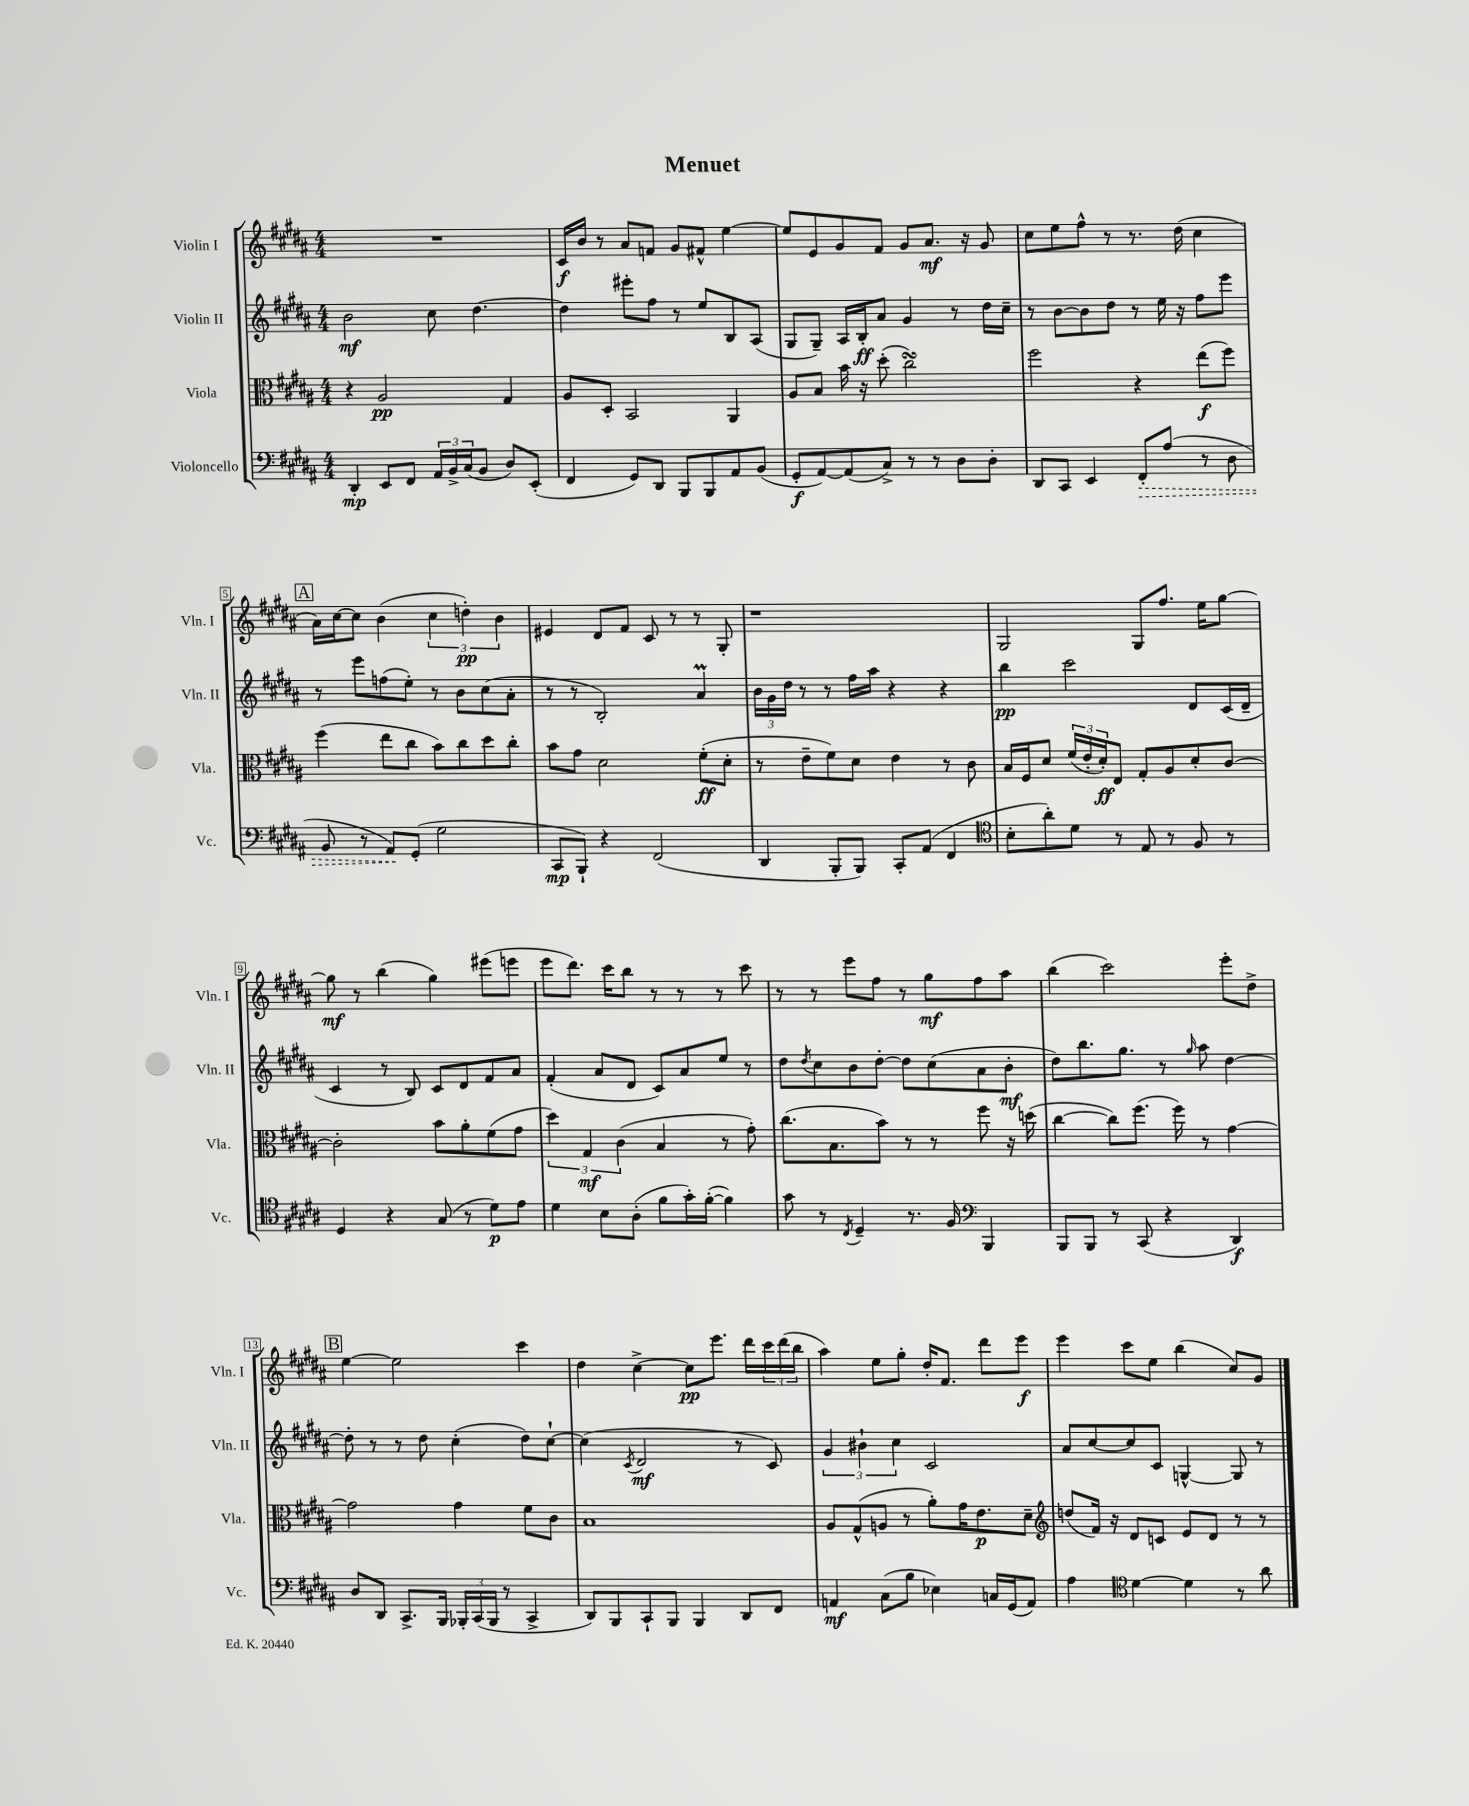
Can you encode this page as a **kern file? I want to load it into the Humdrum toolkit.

**kern	**dynam	**kern	**dynam	**kern	**dynam	**kern	**dynam
*part4	*part4	*part3	*part3	*part2	*part2	*part1	*part1
*staff4	*staff4	*staff3	*staff3	*staff2	*staff2	*staff1	*staff1
*I"Violoncello	*	*I"Viola	*	*I"Violin II	*	*I"Violin I	*
*I'Vc.	*	*I'Vla.	*	*I'Vln. II	*	*I'Vln. I	*
*clefF4	*	*clefC3	*	*clefG2	*	*clefG2	*
*k[f#c#g#d#a#]	*	*k[f#c#g#d#a#]	*	*k[f#c#g#d#a#]	*	*k[f#c#g#d#a#]	*
*M4/4	*	*M4/4	*	*M4/4	*	*M4/4	*
=1	=1	=1	=1	=1	=1	=1	=1
4DD#'/	mp	4r	.	2b\	mf	1r	.
8EE/L	.	2A#/	pp	.	.	.	.
8FF#/J	.	.	.	.	.	.	.
24AA#/LL	.	.	.	8cc#\	.	.	.
24BB^/	.	.	.	.	.	.	.
(24C#/J	.	.	.	.	.	.	.
8BB/J	.	.	.	[4.dd#\	.	.	.
8D#/L)	.	4G#/	.	.	.	.	.
(8EE'/J	.	.	.	.	.	.	.
=2	=2	=2	=2	=2	=2	=2	=2
4FF#/	.	8A#/L	.	4dd#\]	.	16c#/LL	f
.	.	.	.	.	.	16b/JJ	.
.	.	8D#'/J	.	.	.	8r	.
8GG#/L)	.	2BB/	.	8eee#X'\L	.	8a#/L	.
8DD#/J	.	.	.	8ff#\J	.	8fn/J	.
8BBB/L	.	.	.	8r	.	8g#/L	.
8BBB/	.	.	.	8ee/L	.	8f#X^^/J	.
8AA#/	.	4AA#/	.	8B/	.	[4ee\	.
(8BB/J	.	.	.	(8A#/J	.	.	.
=3	=3	=3	=3	=3	=3	=3	=3
8GG#'/L	f	8A#/L	.	8G#/L	.	8ee/L]	.
[8AA#/)	.	8B/J	.	8G#~/J)	.	8e/	.
(8AA#/]	.	16b\	.	16A#/LL	.	8g#/	.
.	.	16r	.	16B'/J	ff	.	.
8C#^/J)	.	(8dd#'\	.	8a#/J	.	8f#/J	.
8r	.	2cc#sSSS\)	.	4g#/	.	8g#/L	.
8r	.	.	.	.	.	8.a#/J	mf
8D#\L	.	.	.	8r	.	.	.
.	.	.	.	.	.	16r	.
8D#'\J	.	.	.	16dd#\LL	.	8g#/	.
.	.	.	.	16cc#~\JJ	.	.	.
=4	=4	=4	=4	=4	=4	=4	=4
8DD#/L	.	2ff#\	.	8r	.	8cc#\L	.
8CC#/J	.	.	.	[8b\L	.	8ee\	.
4EE/	.	.	.	8b\]	.	8ff#^^\J	.
.	.	.	.	8dd#\J	.	8r	.
!	!LO:HP:b	!	!	!	!	!	!
8FF#'/L	>	4r	.	8r	.	8.r	.
(8A#/J	.	.	.	16ee\	.	.	.
.	.	.	.	16r	.	(16dd#\	.
8r	.	(8ee\L	f	8ff#\L	.	4cc#\	.
8D#\	.	8ff#\J)	.	8eee\J	.	.	.
!!LO:LB:g=z
!!LO:REH:place=s1:t=A
=5	=5	=5	=5	=5	=5	=5	=5
8BB/	.	(4ff#\	.	8r	.	16a#\LL)	.
.	.	.	.	.	.	[16cc#\J	.
8r	.	.	.	8eee\L	.	8cc#\J]	.
8AA#/L)	.	8ee\L	.	(8ffn\	.	(4b\	.
(8GG#'/J	]	8cc#\J	.	8ee'\J)	.	.	.
2G#\	.	8b\L)	.	8r	.	6cc#\	.
.	.	8cc#\	.	8b\L	.	.	.
.	.	.	.	.	.	6ddn'\)	pp
.	.	8dd#\	.	(8cc#\	.	.	.
.	.	.	.	.	.	6b\	.
.	.	8cc#'\J	.	8a#'\J	.	.	.
=6	=6	=6	=6	=6	=6	=6	=6
8CC#/L	mp	8b\L	.	8r	.	4e#X/	.
8BBB`/J)	.	8g#\J	.	8r	.	.	.
4r	.	2d#\	.	2B'/)	.	8d#/L	.
.	.	.	.	.	.	8f#/J	.
(2FF#/	.	.	.	.	.	8c#/	.
.	.	.	.	.	.	8r	.
.	.	(8f#'\L	ff	4a#m/	.	8r	.
.	.	8d#'\J	.	.	.	8G#'/	.
=7	=7	=7	=7	=7	=7	=7	=7
4DD#/	.	8r	.	24b\LL	.	1r	.
.	.	.	.	24g#\	.	.	.
.	.	.	.	24dd#\JJ	.	.	.
.	.	8e~\L	.	8r	.	.	.
8BBB'/L	.	8f#\)	.	8r	.	.	.
8BBB/J)	.	8d#\J	.	16ff#\LL	.	.	.
.	.	.	.	16aa#\JJ	.	.	.
8CC#'/L	.	4e\	.	4r	.	.	.
(8AA#/J	.	.	.	.	.	.	.
4FF#/	.	8r	.	4r	.	.	.
.	.	8c#\	.	.	.	.	.
=8	=8	=8	=8	=8	=8	=8	=8
*clefC4	*	*	*	*	*	*	*
8B'\L	.	16B/LL	.	4bb\	pp	2G#/	.
.	.	16F#/J	.	.	.	.	.
8a#'\)	.	8d#/J	.	.	.	.	.
8d#\J	.	(24f#/LL	.	2ccc#\	.	.	.
.	.	24e'/	.	.	.	.	.
.	.	24d#'/J)	ff	.	.	.	.
8r	.	8E/J	.	.	.	.	.
8E/	.	8G#'/L	.	.	.	8G#/L	.
8r	.	8A#/	.	.	.	8.ff#/J	.
8F#/	.	8d#'/	.	8d#/L	.	.	.
.	.	.	.	.	.	16ee\KL	.
8r	.	[8c#/J	.	(16c#/L	.	[8gg#\J	.
.	.	.	.	16d#~/JJ	.	.	.
!!LO:LB:g=z
=9	=9	=9	=9	=9	=9	=9	=9
4D#/	.	2c#'\]	.	4c#/	.	8gg#\]	mf
.	.	.	.	.	.	8r	.
4r	.	.	.	8r	.	(4bb\	.
.	.	.	.	8B/)	.	.	.
(8G#/	.	8b\L	.	8c#/L	.	4gg#\)	.
8r	.	8a#'\	.	8d#/	.	.	.
8d#\L)	p	(8f#\	.	8f#/	.	(8eee#X\L	.
8e\J	.	8g#\J	.	8a#/J	.	8eeen\J	.
=10	=10	=10	=10	=10	=10	=10	=10
4d#\	.	6dd#\)	.	(4f#'/	.	8eee\L	.
.	.	.	.	.	.	8.ddd#\J)	.
.	.	6G#/	mf	.	.	.	.
8B\L	.	.	.	8a#/L	.	.	.
.	.	.	.	.	.	16ccc#\KL	.
.	.	(6c#\	.	.	.	.	.
(8A#'\J	.	.	.	8d#/J	.	8bb\J	.
8f#\L	.	4B/	.	8c#/L)	.	8r	.
16g#'\L)	.	.	.	8a#/	.	8r	.
([16f#'\JJ	.	.	.	.	.	.	.
4f#\])	.	8r	.	8ee/J	.	8r	.
.	.	8g#'\)	.	8r	.	8ccc#\	.
=11	=11	=11	=11	=11	=11	=11	=11
8g#\	.	(8.cc#\L	.	8dd#\L	.	8r	.
.	.	.	.	8qdd#/	.	.	.
8r	.	.	.	8cc#\	.	8r	.
.	.	8.B\	.	.	.	.	.
8qC#/	.	.	.	.	.	.	.
4D#~/	.	.	.	8b\	.	8eee\L	.
.	.	8b\J)	.	[8dd#'\J	.	8ff#\J	.
8.r	.	8r	.	8dd#\L]	.	8r	.
.	.	8r	.	(8cc#\	.	8gg#\L	mf
16F#/	.	.	.	.	.	.	.
*clefF4	*	*	*	*	*	*	*
4BBB/	.	8ff#\	.	8a#\	.	8ff#\	.
.	.	16r	.	8b'\J	mf	8aa#\J	.
.	.	(16ddn\	.	.	.	.	.
=12	=12	=12	=12	=12	=12	=12	=12
8BBB/L	.	[4cc#\	.	8dd#\L)	.	(4bb\	.
8BBB/J	.	.	.	8.bb\	.	.	.
8r	.	8cc#\L])	.	.	.	2ccc#\)	.
.	.	.	.	8.gg#\J	.	.	.
(8CC#/	.	(8.ff#\J	.	.	.	.	.
4r	.	.	.	8r	.	.	.
.	.	16ff#\)	.	.	.	.	.
.	.	.	.	16qqgg#/	.	.	.
.	.	8r	.	8aa#\	.	.	.
4DD#/)	f	[4g#\	.	[4dd#\	.	8eee'\L	.
.	.	.	.	.	.	8dd#^\J	.
!!LO:LB:g=z
!!LO:REH:place=s1:t=B
=13	=13	=13	=13	=13	=13	=13	=13
8D#/L	.	2g#\]	.	8dd#'\]	.	[4ee\	.
8DD#/J	.	.	.	8r	.	.	.
8.CC#^/L	.	.	.	8r	.	2ee\]	.
.	.	.	.	8dd#\	.	.	.
16BBB/Jk	.	.	.	.	.	.	.
24BBB-X'/LL	.	4g#\	.	(4cc#'\	.	.	.
(24CC#/	.	.	.	.	.	.	.
24BBB-/JJ	.	.	.	.	.	.	.
8r	.	.	.	.	.	.	.
4CC#^/	.	8f#\L	.	8dd#\L)	.	4ccc#\	.
.	.	8c#\J	.	[8cc#`\J	.	.	.
=14	=14	=14	=14	=14	=14	=14	=14
8DD#/L)	.	1B	.	(4cc#\]	.	4dd#\	.
8BBB/	.	.	.	.	.	.	.
.	.	.	.	8qc#/	.	.	.
8CC#`/	.	.	.	2d#/	mf	[4cc#^\	.
8BBB/J	.	.	.	.	.	.	.
4BBB/	.	.	.	.	.	8cc#\L]	pp
.	.	.	.	.	.	8.eee\J	.
8DD#/L	.	.	.	8r	.	.	.
.	.	.	.	.	.	16ddd#\LL	.
8FF#/J	.	.	.	8c#/)	.	24ccc#\	.
.	.	.	.	.	.	(24ddd#\	.
.	.	.	.	.	.	24bb\JJ	.
=15	=15	=15	=15	=15	=15	=15	=15
4AAn/	mf	8A#/L	.	6g#/	.	4aa#\)	.
.	.	(8G#^^/	.	.	.	.	.
.	.	.	.	6b#X`\	.	.	.
(8C#\L	.	8An/J	.	.	.	8ee\L	.
.	.	.	.	6cc#\	.	.	.
8B\J	.	8r	.	.	.	8gg#'\J	.
4E-X\)	.	8a#'\L)	.	2c#/	.	16dd#'/KL	.
.	.	.	.	.	.	8.f#/J	.
.	.	16g#\K	.	.	.	.	.
.	.	8.e\	p	.	.	.	.
16Cn/LL	.	.	.	.	.	8ddd#\L	.
(16GG#/J	.	.	.	.	.	.	.
8AA/J)	.	8d#~\J	.	.	.	8eee\J	f
=16	=16	=16	=16	=16	=16	=16	=16
*	*	*clefG2	*	*	*	*	*
4A#\	.	(8ddn/L	.	8a#/L	.	4eee\	.
.	.	16f#/Jk)	.	[8cc#/	.	.	.
.	.	16r	.	.	.	.	.
*clefC4	*	*	*	*	*	*	*
[4d#\	.	8d#/L	.	8cc#/]	.	8ccc#\L	.
.	.	8cn/J	.	8c#/J	.	8ee\J	.
4d#\]	.	8e/L	.	[4Gn^^/	.	(4bb\	.
.	.	8d#/J	.	.	.	.	.
8r	.	8r	.	8G/]	.	8cc#/L)	.
8a#\	.	8r	.	8r	.	8g#/J	.
==	==	==	==	==	==	==	==
*-	*-	*-	*-	*-	*-	*-	*-
